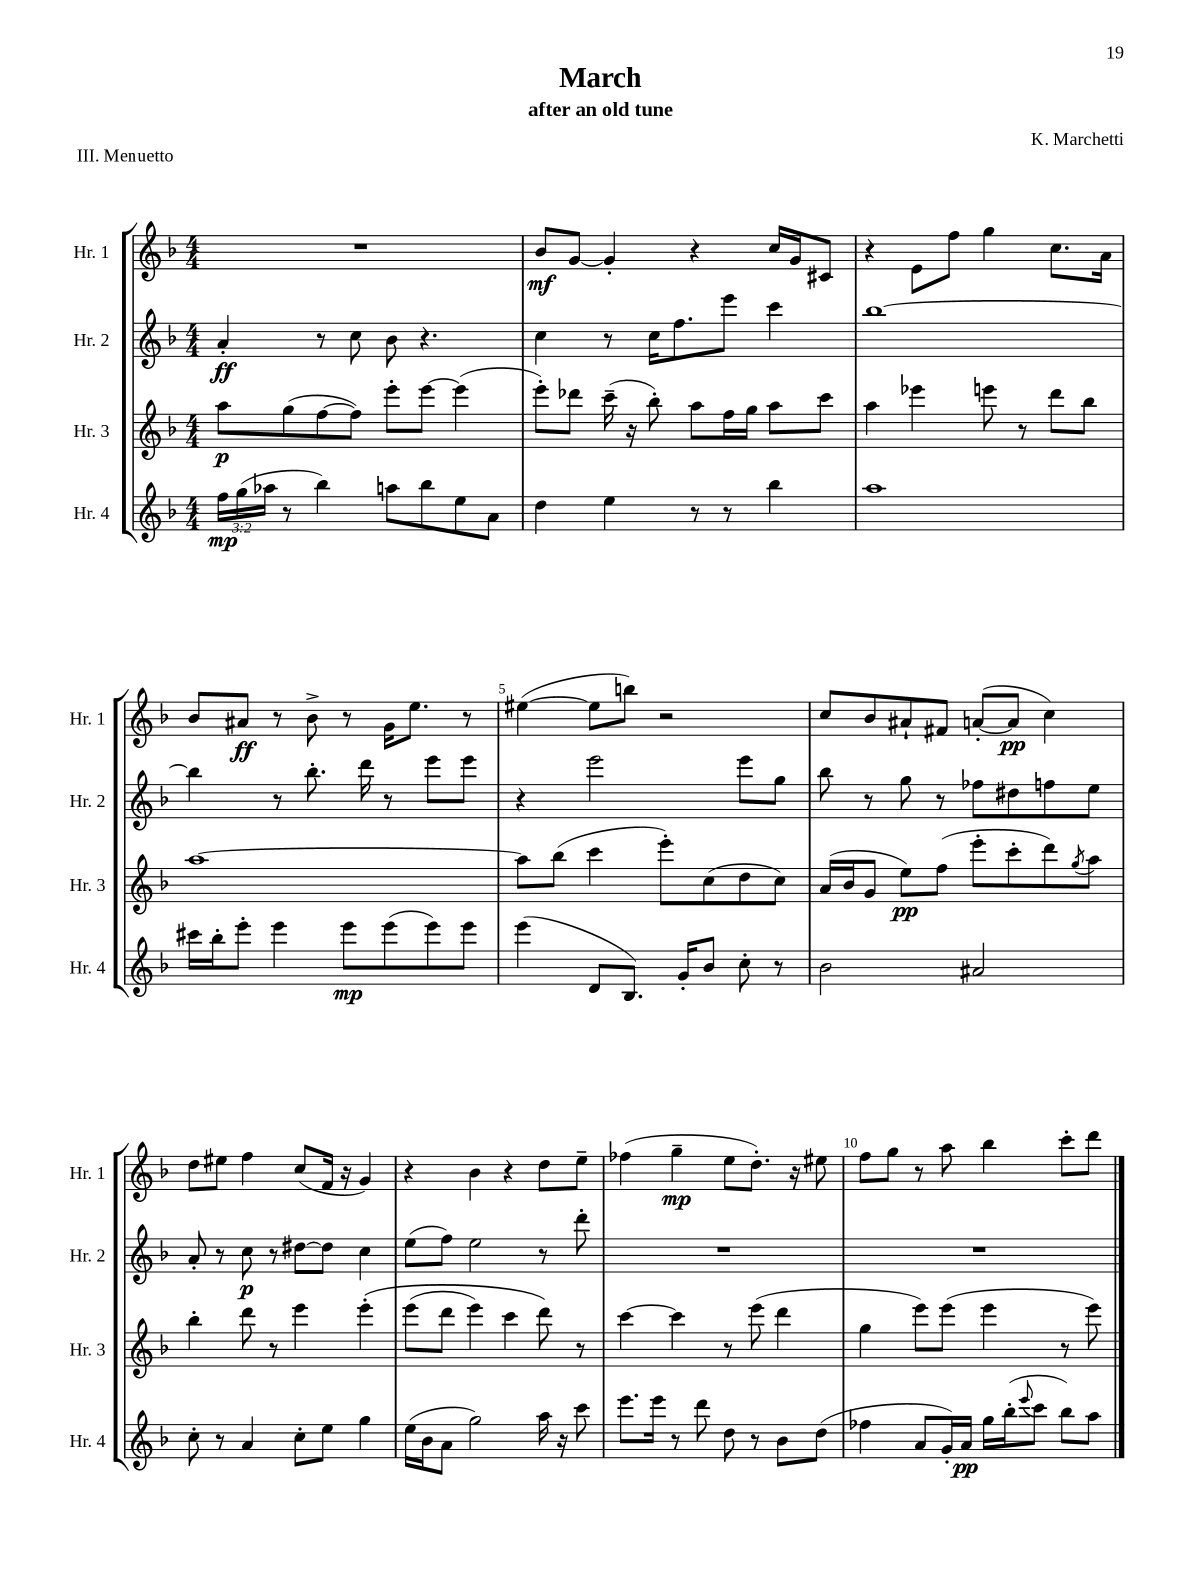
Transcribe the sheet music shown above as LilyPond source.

\header { title = "March" composer = "K. Marchetti" subtitle = "after an old tune" piece = "III. Menuetto" }
<<
\new StaffGroup <<
\new Staff = "s0" \with { instrumentName = "Hr. 1" shortInstrumentName = "Hr. 1" } {
    \clef treble \key f \major \numericTimeSignature \time 4/4
    R1 |
    bes'8\mf g'8~ g'4-. r4 c''16 g'16 cis'8 |
    r4 e'8 f''8 g''4 c''8. a'16 |
    bes'8 ais'8\ff r8 bes'8-> r8 g'16 e''8. r8 |
    eis''4~( eis''8 b''8) r2 |
    c''8 bes'8 ais'8-! fis'8 a'8~-.( a'8\pp c''4) |
    d''8 eis''8 f''4 c''8( f'16 r16 g'4) |
    r4 bes'4 r4 d''8 e''8-- |
    fes''4( g''4--\mp e''8 d''8.-.) r16 eis''8 |
    f''8 g''8 r8 a''8 bes''4 c'''8-. d'''8 \bar "|." |
}
\new Staff = "s1" \with { instrumentName = "Hr. 2" shortInstrumentName = "Hr. 2" } {
    \clef treble \key f \major \numericTimeSignature \time 4/4
    a'4-.\ff r8 c''8 bes'8 r4. |
    c''4 r8 c''16 f''8. e'''8 c'''4 |
    bes''1~ |
    bes''4 r8 bes''8.-. d'''16 r8 e'''8 e'''8 |
    r4 e'''2 e'''8 g''8 |
    bes''8 r8 g''8 r8 fes''8 dis''8 f''8 e''8 |
    a'8-. r8 c''8\p r8 dis''8~ dis''8 c''4 |
    e''8( f''8) e''2 r8 d'''8-. |
    R1 |
    R1 \bar "|." |
}
\new Staff = "s2" \with { instrumentName = "Hr. 3" shortInstrumentName = "Hr. 3" } {
    \clef treble \key f \major \numericTimeSignature \time 4/4
    a''8\p g''8( f''8~ f''8) e'''8-. e'''8~ e'''4( |
    e'''8-.) des'''8 c'''16--( r16 bes''8-.) a''8 f''16 g''16 a''8 c'''8 |
    a''4 ees'''4 e'''8 r8 d'''8 bes''8 |
    a''1~ |
    a''8 bes''8( c'''4 e'''8-.) c''8( d''8 c''8) |
    a'16( bes'16 g'8 e''8\pp) f''8( e'''8-. c'''8-. d'''8) \acciaccatura { g''8 } a''8 |
    bes''4-. d'''8 r8 e'''4 e'''4-.\( |
    e'''8( d'''8 e'''4) c'''4 d'''8\) r8 |
    c'''4~ c'''4 r8 e'''8( d'''4 |
    g''4 e'''8) e'''8( e'''4 r8 e'''8) \bar "|." |
}
\new Staff = "s3" \with { instrumentName = "Hr. 4" shortInstrumentName = "Hr. 4" } {
    \clef treble \key f \major \numericTimeSignature \time 4/4 \override Staff.TupletNumber.text = #tuplet-number::calc-fraction-text
    \tuplet 3/2 { f''16\mp g''16( aes''16 } r8 bes''4) a''8 bes''8 e''8 a'8 |
    d''4 e''4 r8 r8 bes''4 |
    a''1 |
    cis'''16 bes''16-. e'''8-. e'''4 e'''8\mp e'''8( e'''8) e'''8 |
    e'''4( d'8 bes8.) g'16-. bes'8 c''8-. r8 |
    bes'2 ais'2 |
    c''8-. r8 a'4 c''8-. e''8 g''4 |
    e''16( bes'16 a'8 g''2) a''16 r16 c'''8 |
    e'''8. e'''16 r8 d'''8 d''8 r8 bes'8 d''8( |
    fes''4 a'8 g'16-.) a'16\pp g''16 bes''16-.( \appoggiatura { e'''8 } c'''8 bes''8) a''8 \bar "|." |
}
>>
>>
\layout { \context { \Score \override BarNumber.break-visibility = ##(#f #t #t) barNumberVisibility = #(every-nth-bar-number-visible 5) } }
